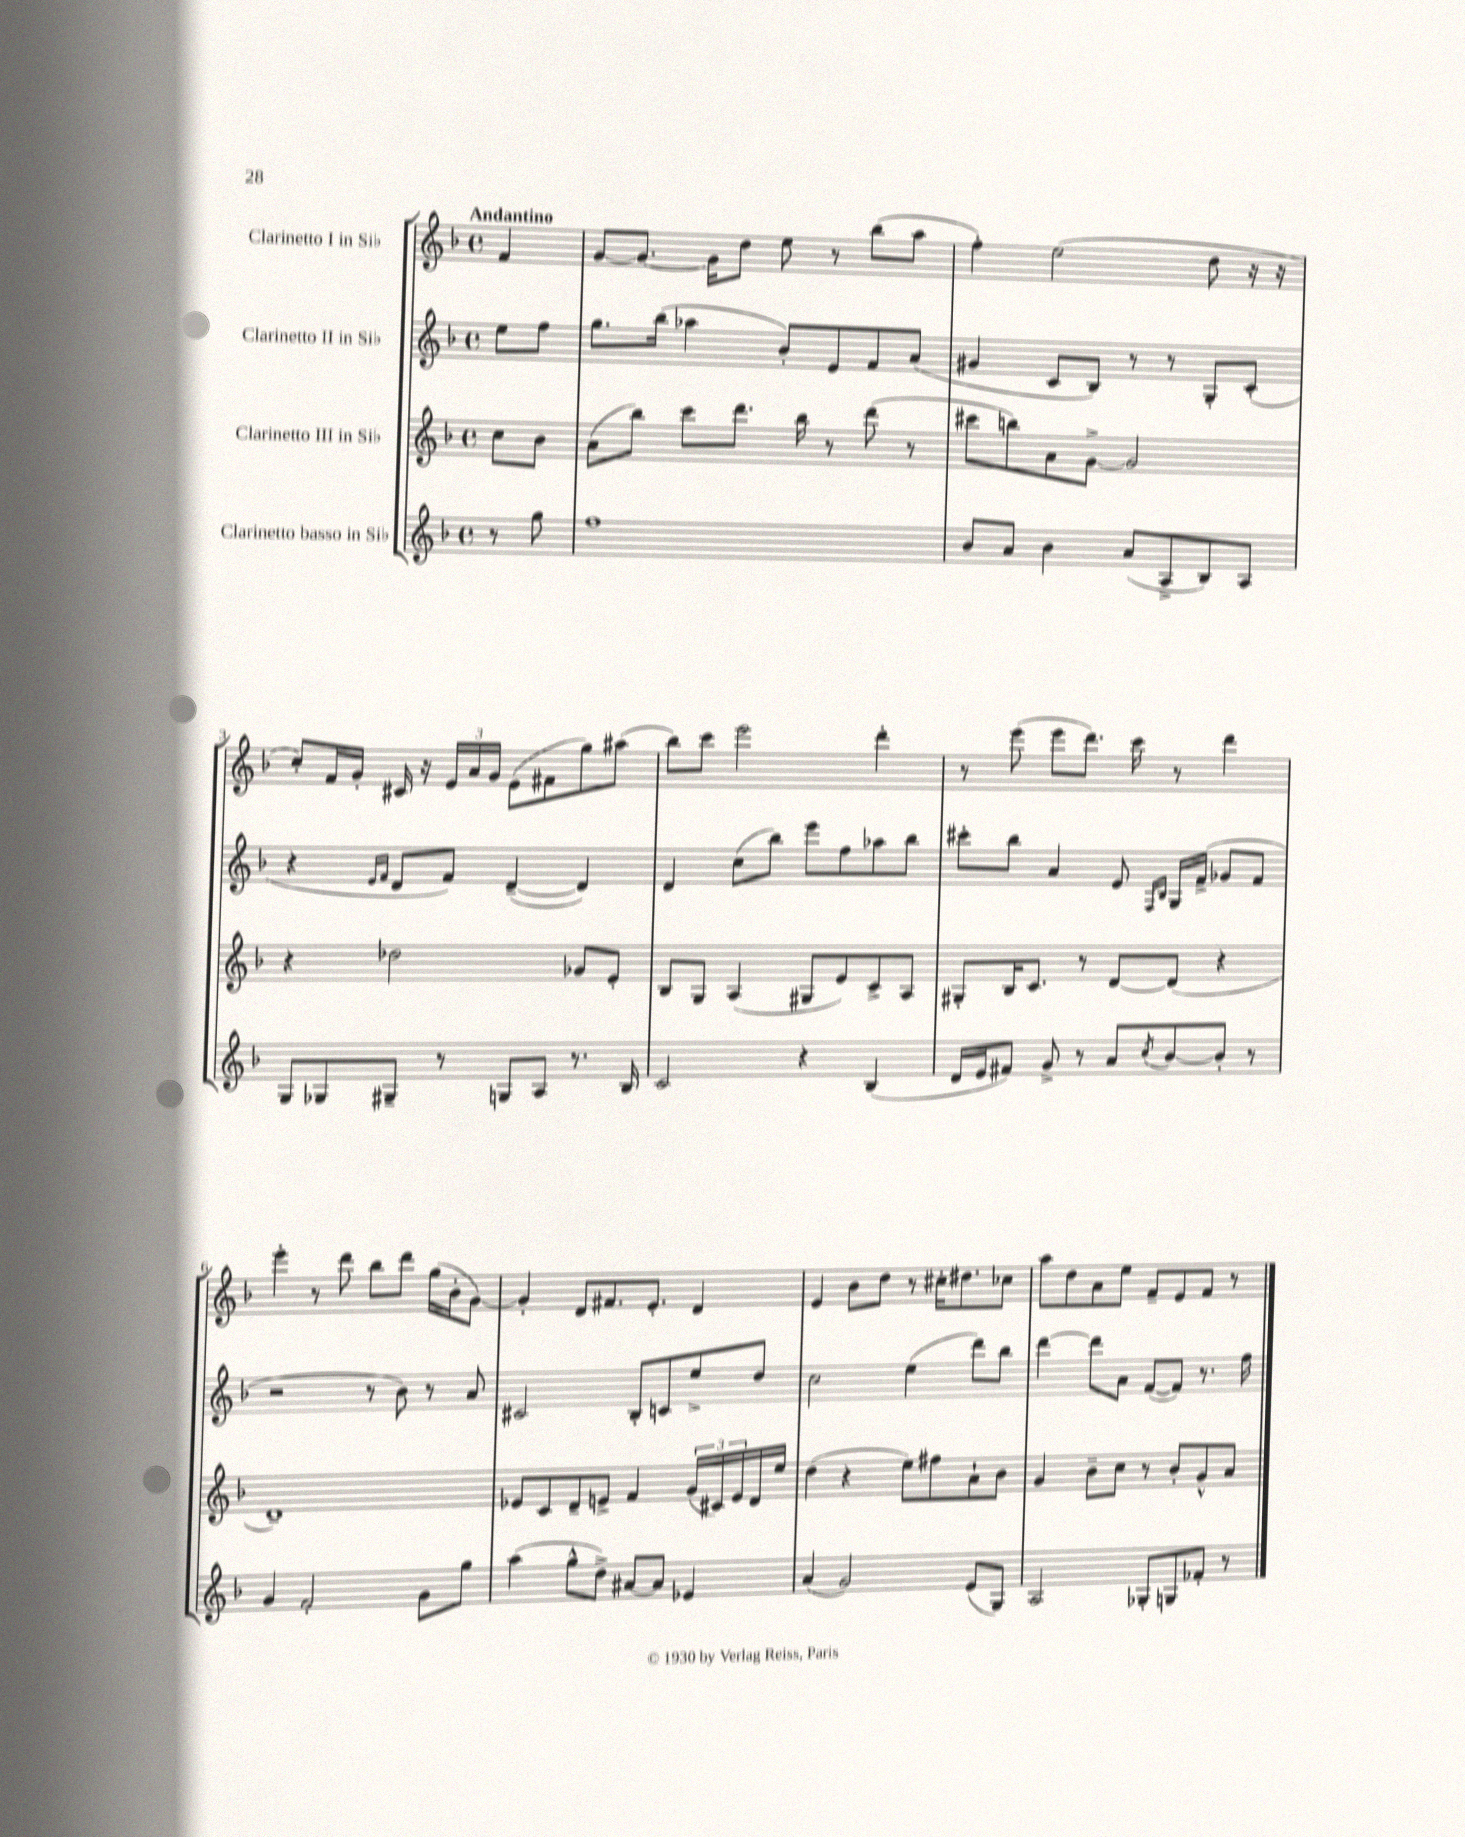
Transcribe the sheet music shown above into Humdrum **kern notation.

**kern	**kern	**kern	**kern
*staff4	*staff3	*staff2	*staff1
*clefG2	*clefG2	*clefG2	*clefG2
*k[b-]	*k[b-]	*k[b-]	*k[b-]
*M4/4	*M4/4	*M4/4	*M4/4
*met(c)	*met(c)	*met(c)	*met(c)
8r	8cc	8ee	4f
8gg	8b-	8ff	.
=	=	=	=
1ff	(8a	8.gg	[8g
.	8bb-)	.	8.g_
.	.	(16bb-	.
.	8ccc	4aa-	.
.	.	.	16g]
.	8.ddd	.	8dd
.	.	8b-')	8ee
.	16bb-	.	.
.	8r	8e	8r
.	(8ddd	8f	(8bb-
.	8r	(8a	8aa
=	=	=	=
8b-	8ccc#	4g#	4ff')
8a	8bb)	.	.
4b-	8a	8c	(2ee
.	[8g^	8B-)	.
(8a	2g]	8r	.
8A^	.	8r	.
8B-)	.	8G'	8dd
8A	.	(8c'	16r
.	.	.	16r
=	=	=	=
8G	4r	4r	8cc')
8G-	.	.	16f
.	.	.	16g'
.	.	16qqe	.
.	.	16qqf	.
8G#~	2dd-	8d	16c#
.	.	.	16r
8r	.	8f)	24e
.	.	.	24a
.	.	.	24g
8G	.	([4d~	(8e
8A	.	.	8f#
8.r	8g-	4d])	8gg)
.	8e'	.	(8aa#
16B-	.	.	.
=	=	=	=
2c	8B-	4d	8bb-)
.	8G	.	8ccc
.	(4A	(8cc	2eee
.	.	8bb-)	.
4r	8G#	8eee	.
.	8e)	8ff	.
(4B-	8c^	8aa-	4ddd'
.	8A	8bb-	.
=	=	=	=
16d	8G#'	8ccc#'	8r
16e	.	.	.
8f#)	16B-	8bb-	(8eee
.	8.c	.	.
8g^	.	4a	8eee
8r	8r	.	8.ddd)
8a	[8d	8e	.
.	.	.	16ccc
.	.	16qqF	.
8qcc	.	16qqB-	.
[8b-	(8d]	16G	8r
.	.	(16f^	.
8b-']	4r	8g-	4ddd
8r	.	8f	.
=	=	=	=
4g	1d~)	2r	4eee'
2f'	.	.	8r
.	.	.	8ddd
.	.	8r	8bb-
.	.	8b-)	8ddd
8g	.	8r	(16gg
.	.	.	16b-'
8gg	.	8a	[8g)
=	=	=	=
(4aa	8e-	2c#	4g']
.	8c	.	.
8gg^^	8d~	.	8d
8dd^)	8e^	.	8.f#
[8a#	4f	8B-'	.
.	.	.	8.e'
8a#]	.	8c	.
4e-	(24g	8ee^	4d
.	24c#)	.	.
.	24e	.	.
.	16d	8dd	.
.	16ee	.	.
=	=	=	=
(4a	(4dd	2cc	4e
2g)	4r	.	8b-
.	.	.	8dd
.	8ee)	(4ee	8r
.	8ff#	.	16cc#'
.	.	.	8.dd#
(8e	8a`	8ddd)	.
8G)	8b-	8bb-	8cc-
=	=	=	=
2A	4g	[4ddd	8aa
.	.	.	8dd
.	8b-~	8ddd]	8a
.	8cc	8a	8ee
8G-'	8r	([8f	8f~
8G	8b-'	8f])	8e
8f-'	8g^^	8.r	8f
8r	8a	.	8r
.	.	16ff	.
==	==	==	==
*-	*-	*-	*-
